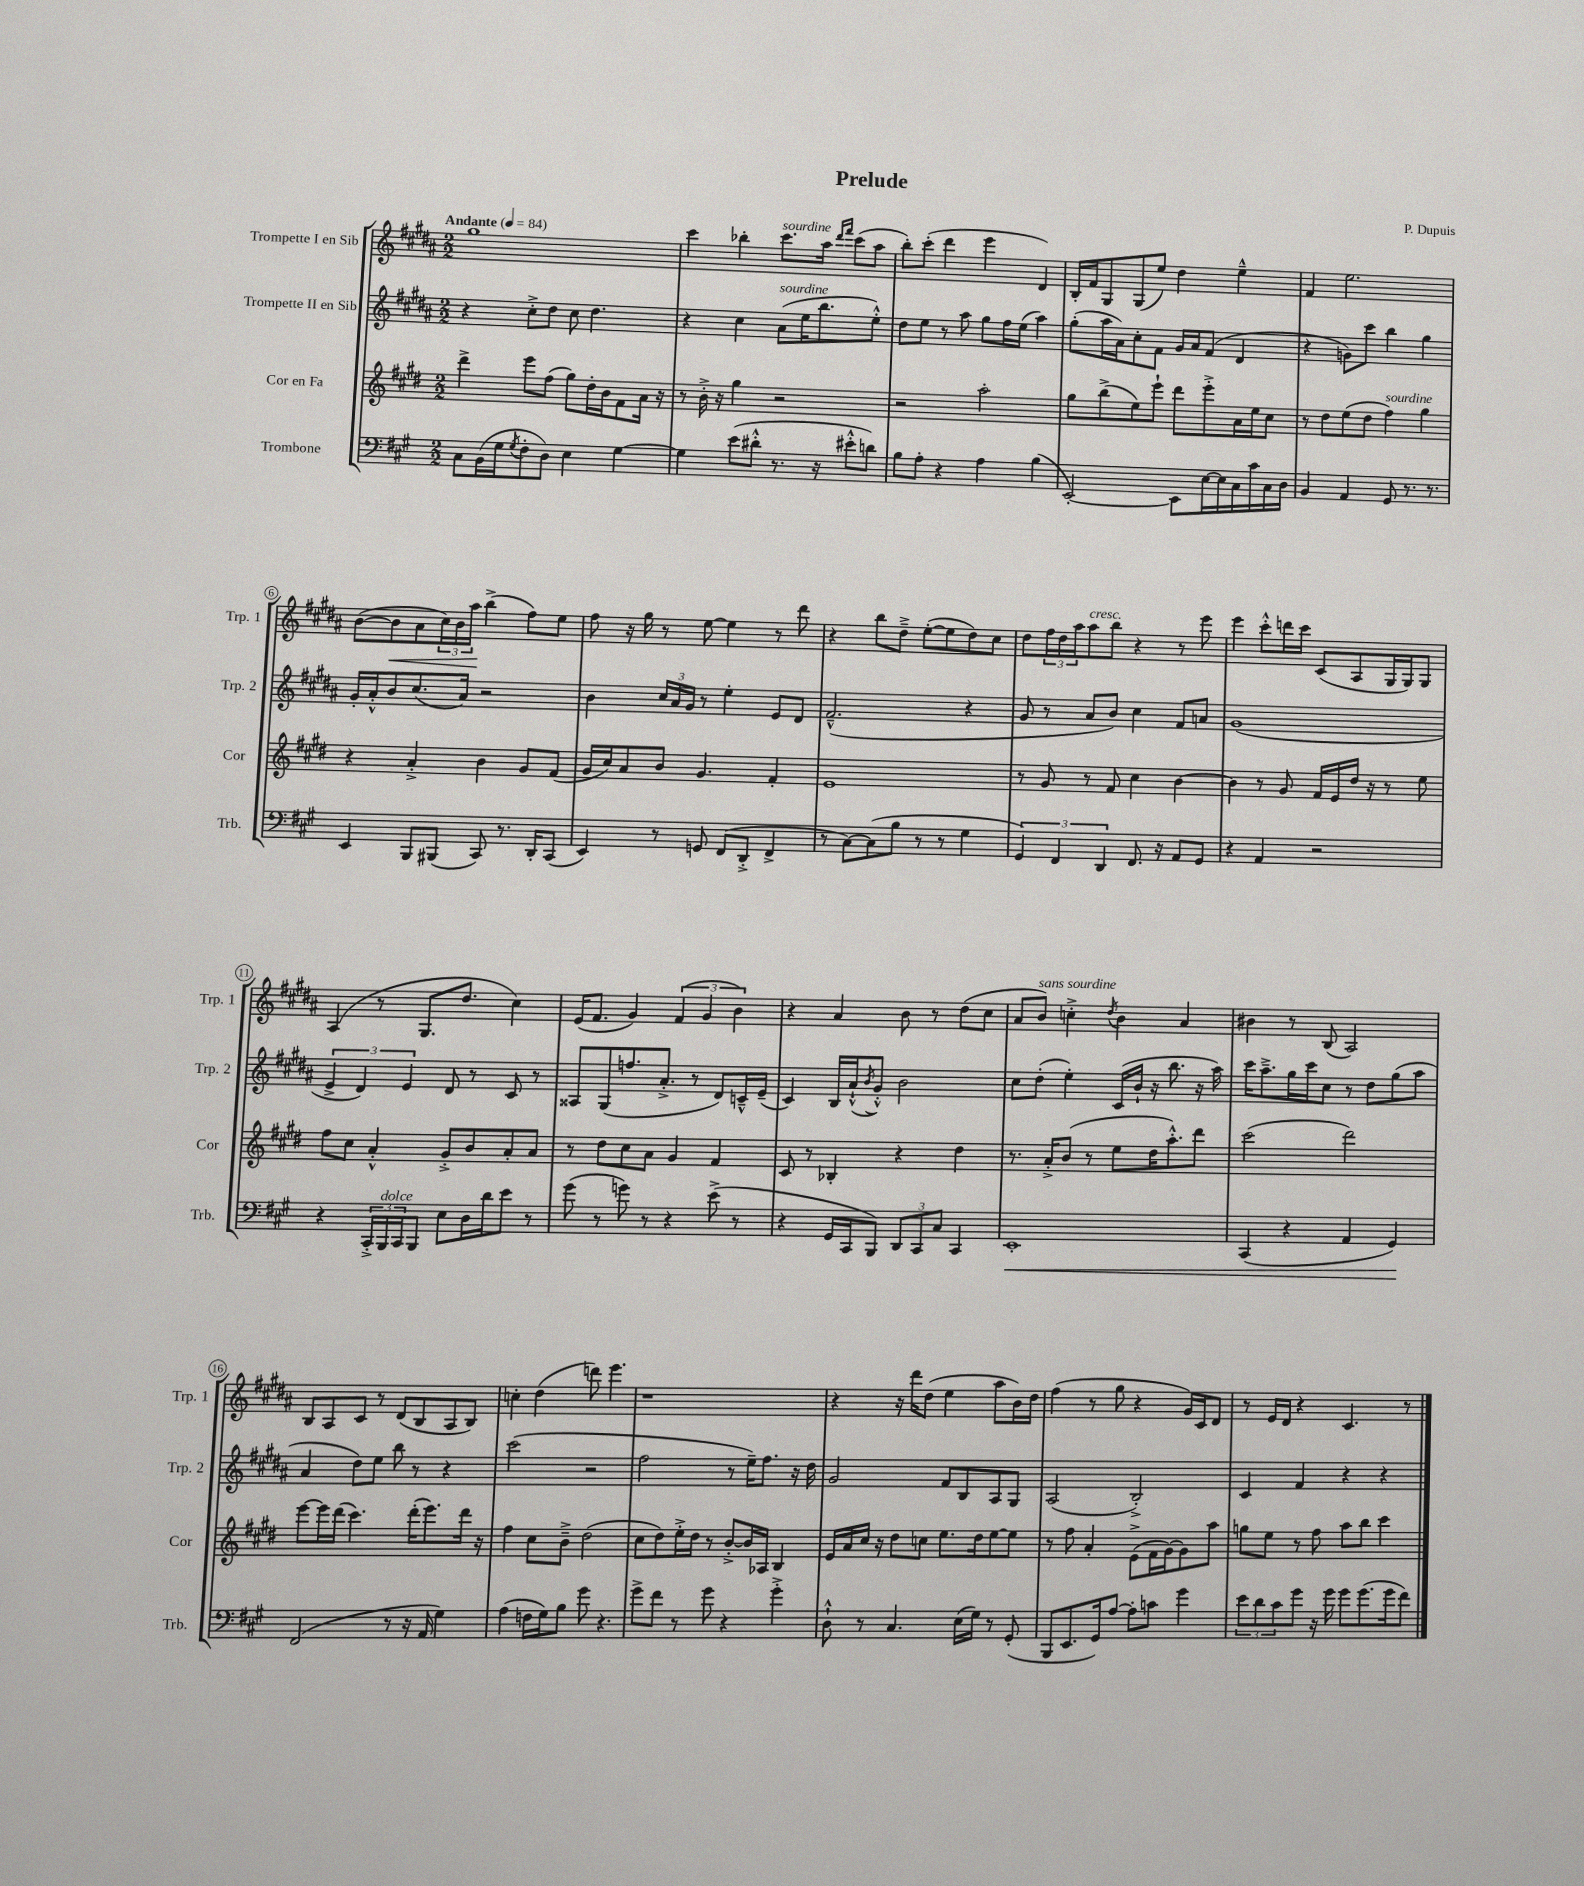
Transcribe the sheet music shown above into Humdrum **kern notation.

**kern	**kern	**kern	**kern
*staff4	*staff3	*staff2	*staff1
*clefF4	*clefG2	*clefG2	*clefG2
*k[f#c#g#]	*k[f#c#g#d#]	*k[f#c#g#d#a#]	*k[f#c#g#d#a#]
*M2/2	*M2/2	*M2/2	*M2/2
*MM84	*MM84	*MM84	*MM84
8C#\L	4ddd#^\	4r	1gg#
(16BB\L	.	.	.
16G#\J	.	.	.
8qG#/	.	.	.
8F#'\	8eee\L	8cc#'^\L	.
8D\J)	(8ff#\J	8dd#\J	.
4E\	8gg#\L)	8cc#\	.
.	16dd#'\L	4.dd#\	.
.	16b\J	.	.
[4G#\	8f#\	.	.
.	16a\Jk	.	.
.	16r	.	.
=	=	=	=
4G#\]	8r	4r	4ccc#\
.	16b'^\	.	.
.	16r	.	.
(8e\L	4gg#\	4cc#\	4bb-'\
8d#'^^\J	.	.	.
8.r	2r	(8a#\L	8.ccc#\L
.	.	16ee\K	.
16r	.	8.bb\	16aa#\Jk
.	.	.	16qqddd#/LL
.	.	.	16qqfff#/JJ
8e#'^^\L	.	.	(8ccc#\L
8d\J)	.	8ee'^^\J)	8aa#\J
=	=	=	=
8B\L	2r	8dd#\L	8bb'\L)
8A'\J	.	8ee\J	(8ccc#'\J
4r	.	8r	4ddd#\
.	.	8aa#\	.
4A\	2aa'\	8gg#\L	4eee\
.	.	16ff#\L	.
.	.	(16ee\JJ	.
(4B\	.	4aa#\)	4d#/)
=	=	=	=
[2EE'/)	8gg#\L	(8gg#'\L	16B'/LL
.	.	.	16f#/J
.	(8bb^\	16aa#\L	8G#/
.	.	16a#\J)	.
.	8ee\)	8cc#'\	(8G#/
.	8eee`\J	8f#\J	8ee/J)
8EE\]L	8ddd#\L	16g#/LL	4dd#\
.	.	16a#/J	.
[16E\L	8eee'^\	(8f#/J	.
16E\]	.	.	.
16C#\	16a\L	4d#/	4ee~^^\
16c#\	16ee\J	.	.
16C#\	8cc#\J	.	.
16D\JJ	.	.	.
=	=	=	=
4BB/	8r	4r	4f#/
.	8dd#\L	.	.
4AA/	(8ee\	8g\L)	2.ee\
.	8dd#\J	8ccc#\J	.
8GG#/	4ff#\)	4bb\	.
8.r	.	.	.
.	4gg#\	4gg#\	.
8.r	.	.	.
=	=	=	=
4EE/	4r	16g#'/LL	([8b\L
.	.	16a#'^^/J	.
.	.	8b/	8b\]
8BBB/L	4a'^/	(8.cc#/	8a#\
(8BBB#/J	.	.	24cc#\L)
.	.	.	24b\
.	.	16a#/Jk)	.
.	.	.	24aa#\JJ
8CC#/)	4b\	2r	(4bb^\
8.r	.	.	.
.	8g#/L	.	8ff#\L)
16DD'/LK	.	.	.
(8CC#/J	(8f#/J	.	8ee\J
=	=	=	=
4EE/)	16g#/LL	4b\	8ff#\
.	16cc#/J)	.	.
.	8a/	.	16r
.	.	.	16gg#\
8r	8b/J	24cc#/LL	8r
.	.	24a#/	.
.	.	24g#/JJ	.
8GG/	4.g#/	8r	[8ee\
(8FF#/L	.	4ee'\	4ee\]
8DD'^/J	.	.	.
4FF#^/	4f#'/	8e/L	8r
.	.	8d#/J	8ddd#\
=	=	=	=
8r	1e	(2.f#~^^/	4r
[8C#\L)	.	.	.
(8C#\]	.	.	8bb\L
8B\J	.	.	8dd#~^\J
8r	.	.	([8ee'\L
8r	.	.	8ee\]
4G#\	.	4r	8dd#\)
.	.	.	8cc#\J
=	=	=	=
6GG#/)	8r	8g#/	8dd#\L
.	8g#/	8r	24ff#\L
6FF#/	.	.	24dd#\
.	.	.	24aa#\J
.	8r	8a#/L	8aa#\
6DD/	.	.	.
.	8f#/	8b/J)	8bb\J
8.FF#/	4cc#\	4cc#\	4r
16r	.	.	.
8AA/L	[4b\	8f#/L	8r
8GG#/J	.	8a/J	8eee\
=	=	=	=
4r	4b\]	(1g#	4eee\
4AA/	8r	.	8ccc#'^^\L
.	8g#/	.	16ddd\L
.	.	.	16ccc#\JJ
2r	16f#/LL	.	(8c#/L
.	16e/	.	.
.	16dd#/JJ	.	8A#/
.	16r	.	.
.	8r	.	16G#/L
.	.	.	16G#/J)
.	8ee\	.	8G#/J
=	=	=	=
4r	8ff#\L	6e^/	(4A#/
.	8cc#\J	.	.
.	.	6d#/)	.
24CC#'^/LL	4a'^^/	.	8r
24BBB/	.	.	.
24CC#/J	.	6e/	.
8BBB/J	.	.	8.G#/L
8E\L	8g#'^/L	8d#/	.
.	.	.	8.dd#/J
16D\L	8b/	8r	.
16d\J	.	.	.
8e\J	8a'/	8c#/	4cc#\)
8r	8a/J	8r	.
=	=	=	=
(8g#\	8r	8A##/L	(16e/LK
.	.	.	8.f#/J
8r	8dd#\L	(8G#/	.
8g\)	8cc#\	8.ff/	4g#/)
8r	8a\J	.	.
.	.	8.a#'^/J	.
4r	4g#/	.	(6f#/
.	.	8r	.
.	.	.	6g#/
(8e^\	4f#/	8d#/L)	.
.	.	.	6b\)
8r	.	16c~^^/L	.
.	.	(16e~/JJ	.
=	=	=	=
4r	8c#/	4c#/)	4r
.	8r	.	.
16GG#/LL	4B-'/	16B/LL	4a#/
16CC#/J	.	(16a#`^^/J	.
.	.	8qb/	.
8BBB/J)	.	8g#'^^/J)	.
12DD/L	4r	2b\	8b\
12CC#/	.	.	.
.	.	.	8r
12C#/J	.	.	.
4CC#/	4dd#\	.	(8dd#\L
.	.	.	8cc#\J
=	=	=	=
1EE'	8.r	8cc#\L	8a#/L
.	.	(8dd#'\J	8b/J)
.	16a'^/LK	.	.
.	(8b/J	4ee'\)	4cc'^\
.	8r	.	.
.	.	.	8qdd#/
.	8ee\L	(16c#/LL	4b\
.	.	16b`/JJ	.
.	16dd#\K	16r	.
.	8.aa'^^\)	8.bb\	.
.	.	.	4a#/
.	8ddd#\J	16r	.
.	.	16aa#\)	.
=	=	=	=
(4CC#/	(2ccc#\	16ccc#\LK	4b#\
.	.	8.aa#~^\	.
4r	.	16gg#\L	8r
.	.	16ccc#\J	.
.	.	8cc#\J	(8B/
4AA/	2ddd#\)	8r	2A#/)
.	.	8dd#\L	.
4GG#/)	.	(8gg#\	.
.	.	8aa#\J	.
=	=	=	=
(2FF#/	[8eee\L	4a#/	8B/L
.	16eee\]L	.	8A#/
.	(16ddd#\JJ	.	.
.	4.ccc#\)	8dd#\L)	8c#/J
.	.	8ee\J	8r
8r	.	8bb\	(8d#/L
16r	(16ddd#'\LK	8r	8B/
16AA/	8.eee\)	.	.
4G#\)	.	4r	8A#/
.	16ddd#\Jk	.	8B/J)
.	16r	.	.
=	=	=	=
(4A\	4ff#\	(2ccc#\	4cc'\
16F\LL	8cc#\L	.	(4dd#\
16G#\J)	.	.	.
8B\J	8b~^\J	.	.
8g#\	(2dd#\	2r	8ddd\)
4.r	.	.	4.eee\
=	=	=	=
8g#^\L	8cc#\L	2ff#\	1r
8f#\J	8dd#\)	.	.
8r	16ee'^\L	.	.
.	16dd#\JJ	.	.
8g#\	8r	.	.
4r	[8b'^/L	8r	.
.	16b/]L	16ee~\LK)	.
.	16A-/JJ	8.ff#\J	.
4g#'^\	4B/	.	.
.	.	16r	.
.	.	16dd#\	.
=	=	=	=
8D`^^\	16e/LL	2g#/	4r
.	16a/	.	.
8r	16cc#/JJ	.	.
.	16r	.	.
4.C#/	8dd#\L	.	16r
.	.	.	16ddd#\LK
.	8cc\J	.	(8dd#\J
.	8.ee\L	8f#/L	4ee\
(16E\LL	.	8B/	.
16G#\JJ)	16dd#\k	.	.
8r	[8ee\	8A#/	8aa#\L
(8GG#'/	8ee\]J	8G#/J	16b\L)
.	.	.	16dd#\JJ
=	=	=	=
8BBB/L	8r	(2A#/	(4ff#\
8.EE/	8ff#\	.	.
.	4a'/	.	8r
16GG#/k)	.	.	.
[8A/J	.	.	8gg#\
8A'\]L	(8e^\L	2B'^/)	4r
8c\J	16f#\L	.	.
.	[16g#\J)	.	.
4g#\	8g#\]	.	16g#/LL)
.	.	.	16c#/J
.	8aa\J	.	8d#/J
=	=	=	=
12e\L	8gg\L	4c#/	8r
12d\	.	.	.
.	8ee\J	.	16e/LL
12c#\	.	.	.
.	.	.	16d#/JJ
8g#\J	8r	4f#/	4r
16r	8ff#\	.	.
16g#\	.	.	.
8g#\L	8aa\L	4r	4.c#/
(8.g#\	8bb\J	.	.
.	4ccc#\	4r	.
16g#\k	.	.	.
8f#\J)	.	.	8r
==	==	==	==
*-	*-	*-	*-
